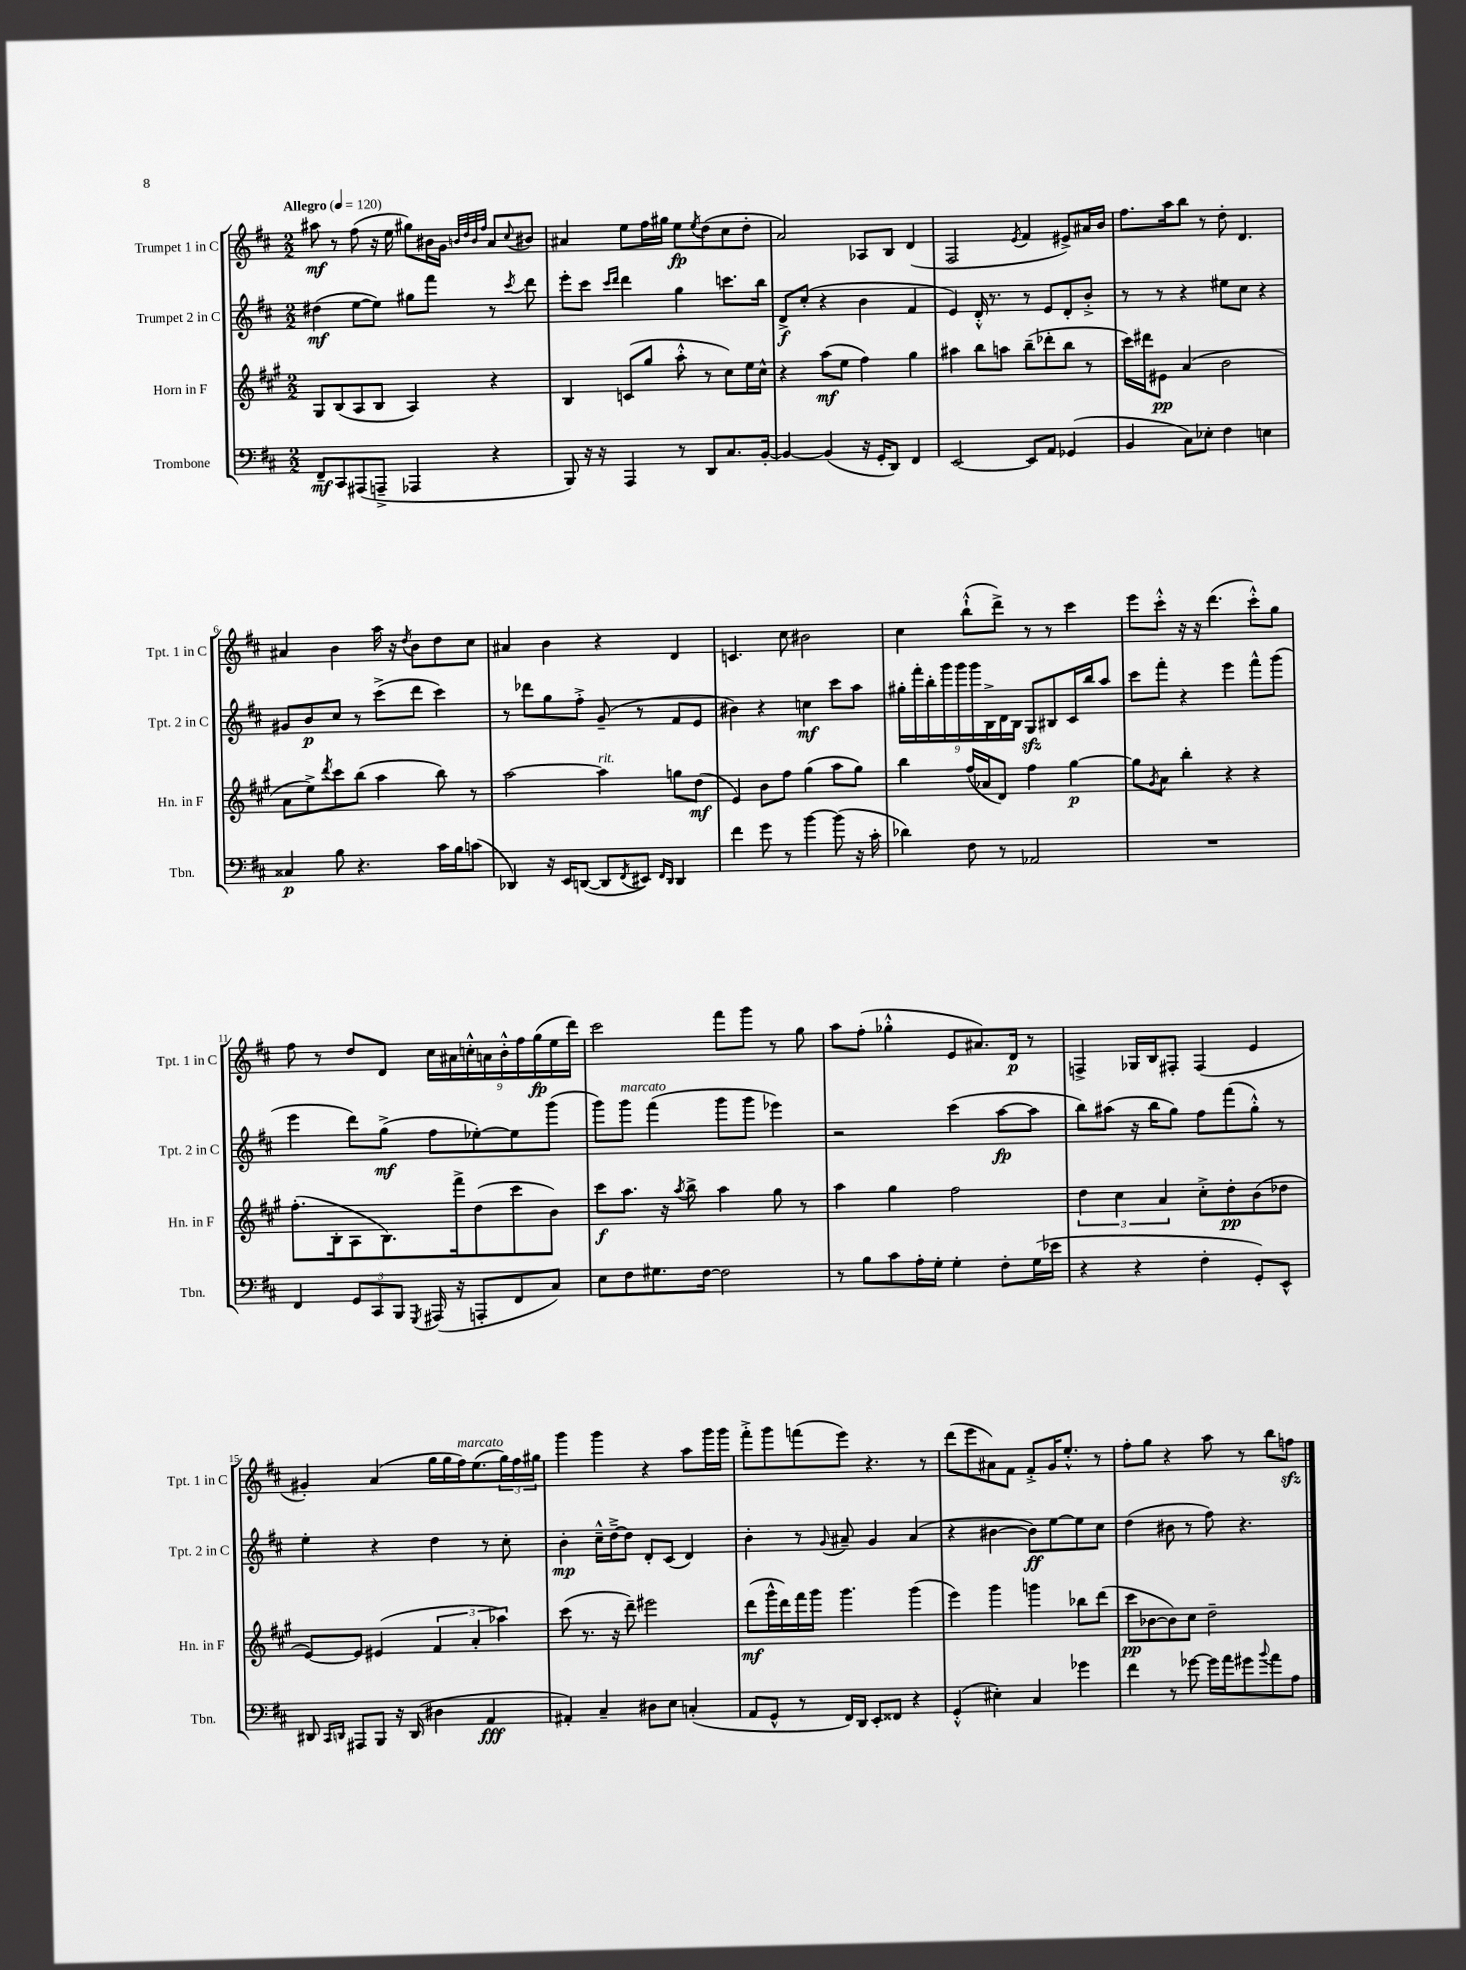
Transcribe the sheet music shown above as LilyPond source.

<<
\new StaffGroup <<
\new Staff = "s0" \with { instrumentName = "Trumpet 1 in C" shortInstrumentName = "Tpt. 1 in C" } {
    \clef treble \key d \major \numericTimeSignature \time 2/2 \tempo "Allegro" 4 = 120
    ais''8\mf r8 fis''8( r16 e''16 gis''8) bis'16 g'16 \grace { b'32 d''32 b'32 fis''32 } a'8 \appoggiatura { cis''8 } bis'8 |
    ais'4 e''8 fis''16 gis''16 e''8\fp \acciaccatura { e''8 } d''8( cis''8 d''8-. |
    a'2) aes8 b8 d'4( |
    fis2 \acciaccatura { e'8 } fis'4 eis'8->) ais'16 b'16 |
    fis''8. a''16 b''8 r8 d''8-. d'4. |
    ais'4 b'4 a''16 r16 \acciaccatura { d''8 } b'8 d''8 cis''8 |
    ais'4 b'4 r4 d'4 |
    c'4. cis''8 bis'2 |
    cis''4 b''8-!-^( d'''8->) r8 r8 cis'''4 |
    e'''8 cis'''8-.-^ r16 r16 d'''4.( cis'''8-.-^) g''8 |
    fis''8 r8 d''8 d'8 \tuplet 9/8 { cis''16 ais'16 c''16-.-^ a'16 b'16-.-^ fis''16 g''16\fp( e''16 d'''16) } |
    cis'''2 fis'''8 g'''8 r8 g''8 |
    a''8 fis''8-.( ges''4-.-^ e'8 ais'8.) d'16\p r8 |
    f4-> ges16 b16 fis8-. fis4( e'4 |
    gis'4-.) a'4( g''16 g''16 fis''16^\markup { \italic "marcato" }) e''8.( \tuplet 3/2 { g''16) fis''16 gis''16 } |
    g'''4 g'''4 r4 a''8 g'''16 g'''16 |
    fis'''8-.-> g'''8 f'''8( e'''8) r4. r8 |
    d'''8( e'''8 ais'8) fis'8 fis'8-.-> g'16 e''8.-.-^ r8 |
    fis''8-. g''8 r4 a''8 r8 b''8 f''8\sfz \bar "|." |
}
\new Staff = "s1" \with { instrumentName = "Trumpet 2 in C" shortInstrumentName = "Tpt. 2 in C" } {
    \clef treble \key d \major \numericTimeSignature \time 2/2
    dis''4\mf( e''8~ e''8) gis''8 fis'''8 r8 \acciaccatura { cis'''8 } d'''8 |
    e'''8-. cis'''8 \grace { cis'''16 d'''16 } d'''4 g''4 c'''8. b''16 |
    d'8->\f cis''8-.( r4 b'4 fis'4 |
    e'4) d'16-.-^ r8. r8 e'8 d'8-. b'8-.-> |
    r8 r8 r4 eis''8 cis''8 r4 |
    gis'8 b'8\p cis''8 r8 cis'''8->( d'''8 cis'''4) |
    r8 des'''8 g''8 fis''8-.-> g'8--( r8 fis'8 e'8 |
    bis'4) r4 c''4\mf cis'''8 a''8 |
    \tuplet 9/8 { gis''16-. fis'''16-. b''16-. g'''16 g'''16 g'''16 b16-> d'16 b16 } g8\sfz bis8 cis'16 b''16 a''8 |
    cis'''8 fis'''8-. r4 e'''4 fis'''8-^ g'''8( |
    e'''4 d'''8) g''8->\mf( fis''8 ees''8~-.) ees''8 g'''8( |
    g'''8) g'''8^\markup { \italic "marcato" } fis'''4( g'''8 g'''8 ees'''4) |
    r2 cis'''4( a''8~\fp a''8 |
    b''8) ais''8( r16 b''16 g''8) fis''8 fis'''8( g''8-.-^) r8 |
    e''4-. r4 d''4 r8 cis''8-. |
    b'4-.\mp cis''16---^ d''16~---> d''8 d'8-. cis'8( d'4) |
    b'4-. r8 \appoggiatura { g'8 } ais'8-- g'4 ais'4( |
    r4 bis'4~ bis'8\ff) e''8~ e''8 cis''8 |
    d''4( bis'8 r8 fis''8) r4. \bar "|." |
}
\new Staff = "s2" \with { instrumentName = "Horn in F" shortInstrumentName = "Hn. in F" } {
    \clef treble \key a \major \numericTimeSignature \time 2/2
    gis8 b8( a8 b8 a4) r4 |
    b4 c'8( gis''8 a''8-.-^ r8 cis''8) e''16 cis''16-^ |
    r4 a''8\mf( e''8 fis''4) gis''4 |
    ais''4 b''8 a''8 b''8--( des'''8-. b''8 r8 |
    cis'''16) dis'''16 eis'8\pp a'4( b'2 |
    a'8 e''8->) \acciaccatura { d'''8 } cis'''8 b''8( a''4 b''8) r8 |
    a''2~ a''4^\markup { \italic "rit." } g''8 d''8\mf( |
    e'4) b'8 fis''8 gis''4( a''8 gis''8) |
    b''4 fis''16( aes'16 d'8) fis''4 gis''4~\p |
    gis''8 \acciaccatura { gis'8 } a'8 b''4-. r4 r4 |
    fis''8.-.( b16-. a8 b8.) fis'''16-> d''8( cis'''8 b'8) |
    cis'''8\f a''8. r16 \acciaccatura { a''8 } b''8-> a''4 gis''8 r8 |
    a''4 gis''4 fis''2 |
    \tuplet 3/2 { d''4 cis''4 a'4 } cis''8-.-> d''8-.\pp b'8( des''8 |
    e'8~) e'8 eis'4( \tuplet 3/2 { fis'4 a'4-. aes''4) } |
    cis'''8( r8. r16 d'''8--) eis'''2 |
    d'''8\mf( gis'''16-^ d'''16) fis'''16 gis'''16 gis'''4. gis'''4( |
    e'''4) gis'''4 g'''4 bes''8 d'''8( |
    cis'''8\pp bes'8~ bes'8) cis''8 d''2-- \bar "|." |
}
\new Staff = "s3" \with { instrumentName = "Trombone" shortInstrumentName = "Tbn." } {
    \clef bass \key d \major \numericTimeSignature \time 2/2
    fis,8--\mf cis,8 ais,,8( a,,8---> aes,,4 r4 |
    b,,8) r16 r16 a,,4 r8 d,8 cis8. b,16~-. |
    b,4~ b,4( r16 g,16-. d,8) fis,4 |
    e,2~ e,8 a,8 ges,4( |
    b,4 cis8) ees8-. fis4 e4 |
    cisis4\p b8 r4. cis'16 b16 c'8( |
    des,4) r16 e,16 d,8~( d,8 \acciaccatura { fis,8 } eis,8) \grace { fis,16 d,16 } d,4 |
    fis'4 g'8 r8 b'4~ b'8( r16 cis'16-. |
    des'4) fis8 r8 aes,2 |
    R1 |
    fis,4 \tuplet 3/2 { g,8 cis,8 b,,8 } \acciaccatura { g,,8 } ais,,16( r16 a,,8-. fis,8 cis8) |
    e8 fis8 gis8. fis16~ fis2 |
    r8 b8 cis'8 a16-. g16-. g4-. fis8-. g16( ees'16 |
    r4 r4 fis4-. g,8-.) e,8-^ |
    dis,8 \grace { cis,16 d,16 } ais,,8 b,,8 r16 d,16( dis4 a,4\fff |
    ais,4-.) cis4-- dis8 e8 c4-.( |
    a,8 g,8-^ r8 fis,16) d,16 e,8-. fisis,8 r4 |
    g,4-.-^( eis4-.) cis4 ges'4 |
    fis'4 r8 ges'8~ ges'16 a'16 gis'8 \appoggiatura { b'8 } a'8 a8 \bar "|." |
}
>>
>>
